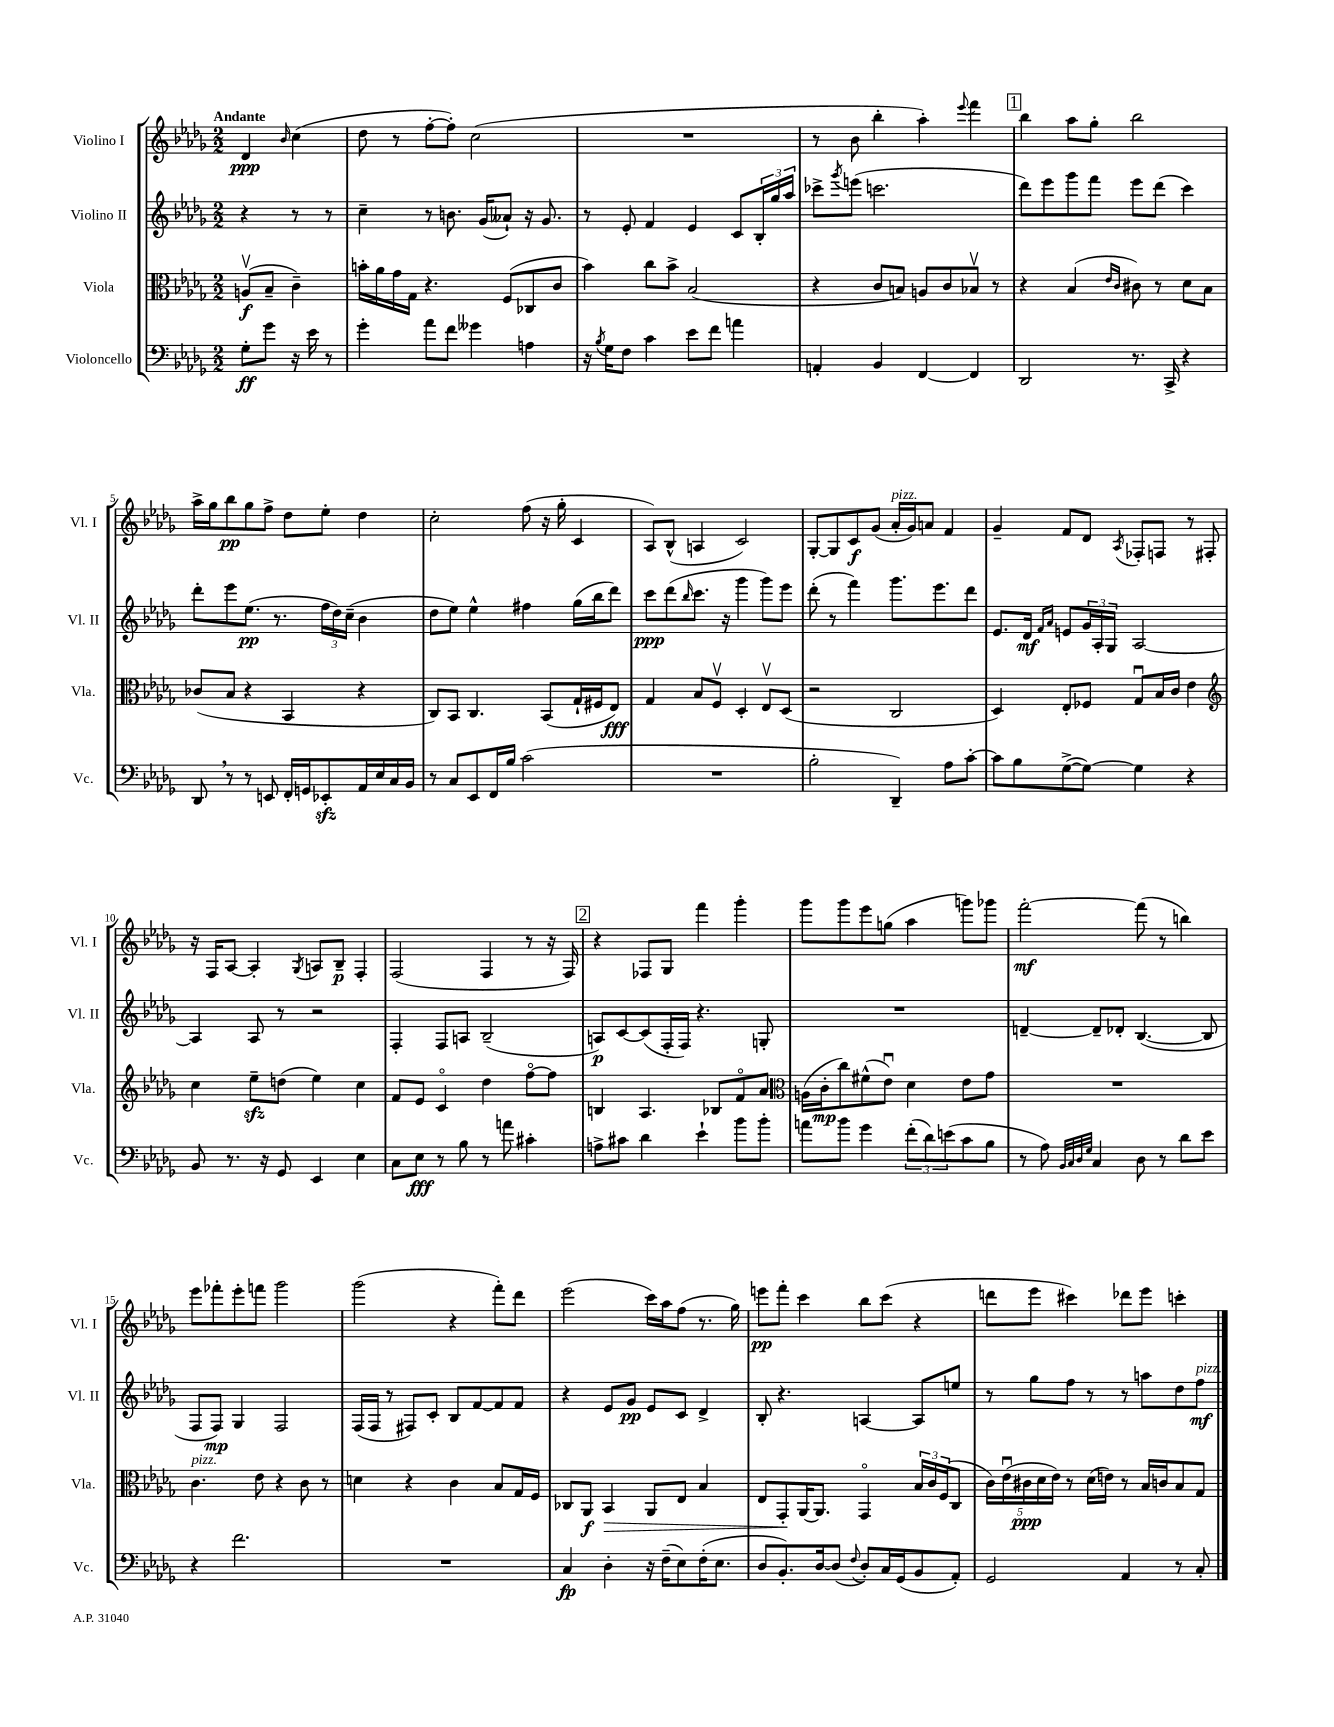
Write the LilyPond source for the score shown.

<<
\new StaffGroup <<
\new Staff = "s0" \with { instrumentName = "Violino I" shortInstrumentName = "Vl. I" } {
    \clef treble \key des \major \numericTimeSignature \time 2/2 \partial 2 \tempo "Andante"
    des'4\ppp \grace { bes'16 } c''4( |
    des''8 r8 f''8~-. f''8-.) c''2( |
    R1 |
    r8 bes'8 bes''4-. aes''4-.) \appoggiatura { ees'''8 } f'''4 |
    \mark \markup { \box "1" } bes''4 aes''8 ges''8-. bes''2 |
    aes''16-> ges''16 bes''8\pp ges''8 f''8-> des''8 ees''8-. des''4 |
    c''2-. f''8( r16 ges''16-. c'4 |
    aes8) bes8-^( a4 c'2) |
    ges8~-. ges8 c'8\f ges'8( aes'16-.^\markup { \italic "pizz." } ges'16) a'8 f'4 |
    ges'4-- f'8 des'8 \acciaccatura { aes8 } fes8-. f8 r8 fis8-. |
    r16 f16 aes8~ aes4-. \acciaccatura { ges8 } a8 bes8--\p f4-. |
    f2( f4 r8 r16 f16) |
    \mark \markup { \box "2" } r4 fes8 ges8 f'''4 ges'''4-. |
    ges'''8 ges'''8 ees'''8 g''8( aes''4 g'''8) ges'''8 |
    f'''2~-.\mf f'''8( r8 b''4) |
    ees'''8 fes'''8-. ees'''8-. f'''8 ges'''2 |
    ges'''2( r4 f'''8-.) des'''8 |
    ees'''2( c'''16) aes''16 f''8( r8. ges''16) |
    e'''8\pp f'''8-. c'''4 bes''8 c'''8( r4 |
    d'''8 ees'''8 cis'''4) des'''8 ees'''8 c'''4-. \bar "|." |
}
\new Staff = "s1" \with { instrumentName = "Violino II" shortInstrumentName = "Vl. II" } {
    \clef treble \key des \major \numericTimeSignature \time 2/2 \partial 2
    r4 r8 r8 |
    c''4-- r8 b'8. ges'16( aeses'8-!) r16 ges'8. |
    r8 ees'8-. f'4 ees'4 c'8 \tuplet 3/2 { bes16-. ges''16 aes''16 } |
    ces'''8-> \acciaccatura { ges'''8 } e'''8( c'''2. |
    \mark \markup { \box "1" } des'''8) ees'''8 ges'''8 f'''8 ees'''8 des'''8( c'''4) |
    des'''8-. ees'''8 ees''8.\pp( r8. \tuplet 3/2 { f''16 des''16) c''16--( } bes'4 |
    des''8 ees''8) ees''4-^ fis''4 ges''16( bes''16 des'''8) |
    c'''8\ppp des'''8( \grace { bes''16 } c'''8. r16 ges'''4 ges'''8) ees'''8 |
    des'''8-.( r8 f'''4) ges'''8. ees'''8. des'''8 |
    ees'8. des'16\mf \grace { f'16 aes'16 } e'8 \tuplet 3/2 { ges'16 aes16-. ges16 } aes2~ |
    aes4 aes8 r8 r2 |
    f4-. f8 a8 bes2--( |
    \mark \markup { \box "2" } a8\p) c'8~ c'8( f16-. f16) r4. g8-. |
    R1 |
    d'4~-- d'8-- des'8-. bes4.~( bes8 |
    f8 f8\mp) ges4 f2 |
    f16( f16 r8 fis8) c'8-. bes8 f'8~ f'8 f'8 |
    r4 ees'8 ges'8\pp ees'8 c'8 des'4-> |
    bes8-. r4. a4~ a8 e''8 |
    r8 ges''8 f''8 r8 r8 a''8 des''8 f''8\mf^\markup { \italic "pizz." } \bar "|." |
}
\new Staff = "s2" \with { instrumentName = "Viola" shortInstrumentName = "Vla." } {
    \clef alto \key des \major \numericTimeSignature \time 2/2 \partial 2
    a8\upbow\f( bes8-- c'4--) |
    b'16-. aes'16 ges'16 ges16 r4. f8( ces8 c'8 |
    bes'4) c''8 bes'8-> bes2( |
    r4 c'8 b8) a8 c'8 bes8\upbow r8 |
    \mark \markup { \box "1" } r4 bes4( \grace { ees'16 c'16 } cis'8) r8 des'8 bes8 |
    ces'8( bes8 r4 bes,4 r4 |
    c8) bes,8 c4. bes,8( ges16-! fis16 ees8\fff) |
    ges4 bes8 f8\upbow des4-. ees8\upbow des8( |
    r2 c2 |
    des4) ees8-. fes8 ges8\downbow bes16 c'16 ees'4 |
    \clef treble c''4 ees''8--\sfz d''8( ees''4) c''4 |
    f'8 ees'8 c'4\flageolet des''4 f''8~\flageolet f''8 |
    \mark \markup { \box "2" } b4 aes4. bes8 f'8\flageolet aes'8 |
    \clef alto a16( c'16-.\mp c''8) fis'8-^( ees'8\downbow) des'4 ees'8 ges'8 |
    R1 |
    c'4.^\markup { \italic "pizz." } ees'8 r4 c'8 r8 |
    d'4 r4 c'4 bes8 ges16 f16 |
    ces8 aes,8\f bes,4\> aes,8 ees8 bes4 |
    ees8 ges,8-.\! aes,16~ aes,8. ges,4\flageolet \tuplet 3/2 { bes16 c'16 f16( } c8 |
    \tuplet 5/4 { c'16) ees'16\downbow( cis'16\ppp des'16 ees'16) } r8 des'16( e'16) r8 bes16 c'16 bes8 ges8 \bar "|." |
}
\new Staff = "s3" \with { instrumentName = "Violoncello" shortInstrumentName = "Vc." } {
    \clef bass \key des \major \numericTimeSignature \time 2/2 \partial 2
    ges8-.\ff ges'8 r16 ees'16 r8 |
    ges'4-. aes'8 f'8 geses'4 a4 |
    r16 \acciaccatura { bes8 } ges16 f8 c'4 ees'8 f'8 a'4 |
    a,4-. bes,4 f,4~ f,4 |
    \mark \markup { \box "1" } des,2 r8. c,16-> r4 |
    des,8 \breathe r8 r8 e,8 f,16-. g,16 ees,8-.\sfz aes,16 ees16 c16 bes,16 |
    r8 c8 ees,8 f,16 bes16 c'2( |
    R1 |
    bes2-. des,4--) aes8 c'8~-. |
    c'8 bes8 ges8~->( ges8~) ges4 r4 |
    bes,8 r8. r16 ges,8 ees,4 ees4 |
    c8 ees8\fff r8 bes8 r8 a'8 cis'4-. |
    \mark \markup { \box "2" } a8-> cis'8 des'4 ees'4-! bes'8 bes'8-. |
    a'8 bes'8 ges'4 \tuplet 3/2 { f'8-.( des'8) e'8( } c'8 bes8 |
    r8 aes8) \grace { bes,32 c32 des32 ges32 } c4 des8 r8 des'8 ees'8 |
    r4 f'2. |
    R1 |
    c4\fp des4-. r16 f16--( ees8) f16-.( ees8. |
    des8 bes,8.-.) des16~ des8( \appoggiatura { f8 } des8-.) c16 ges,16( bes,8 aes,8-.) |
    ges,2 aes,4 r8 c8-. \bar "|." |
}
>>
>>
